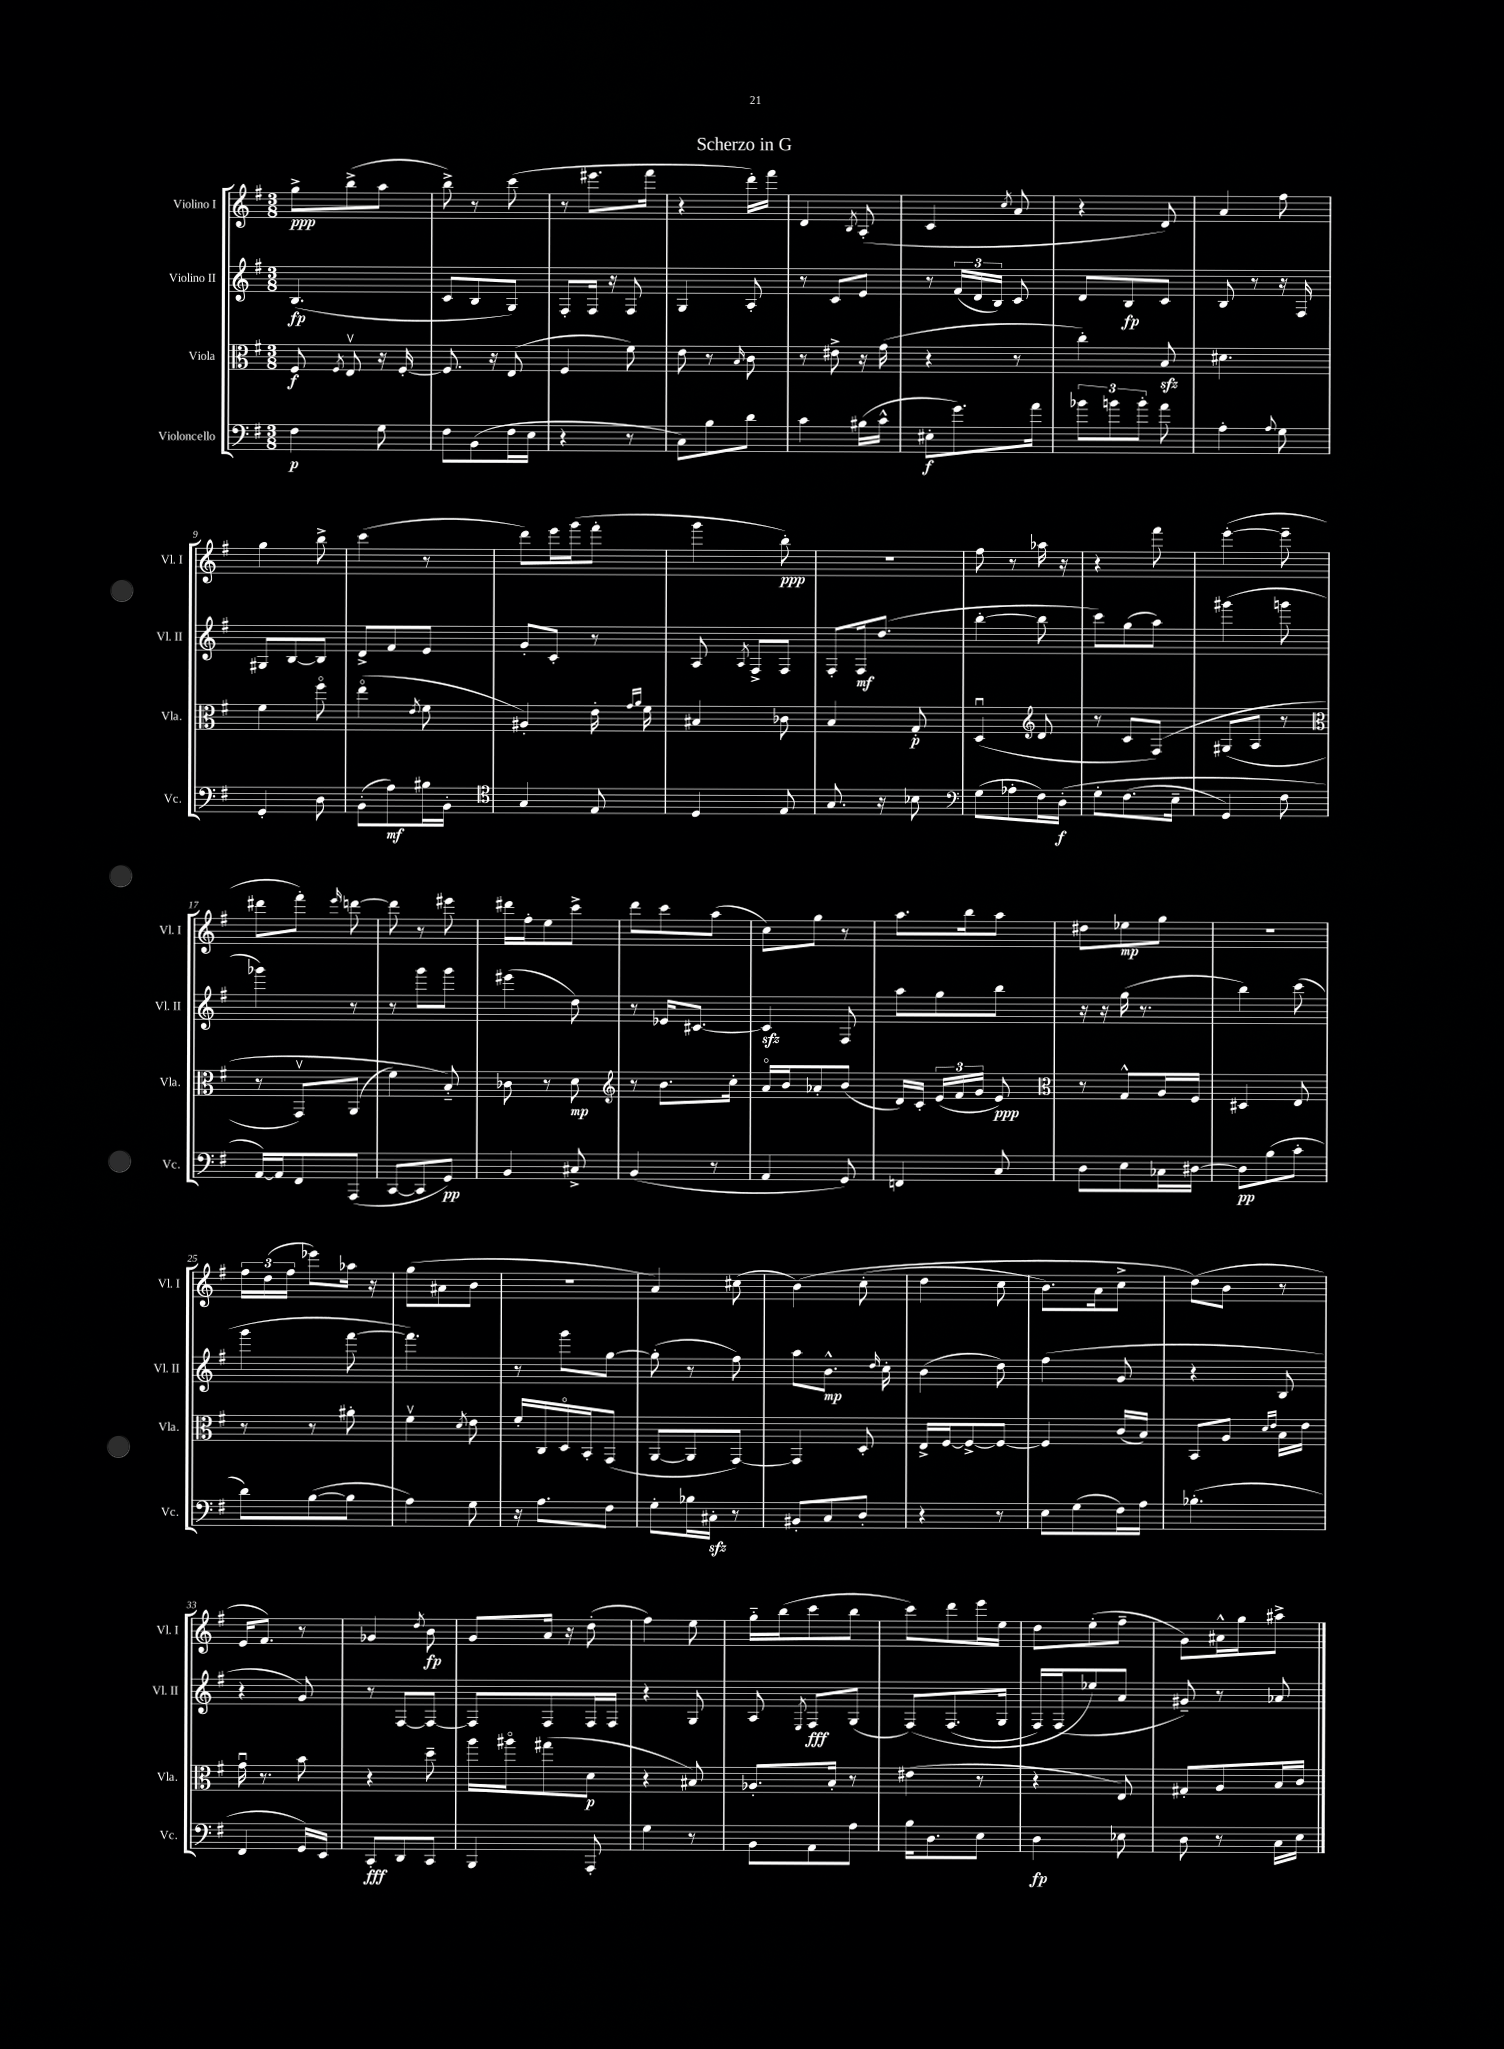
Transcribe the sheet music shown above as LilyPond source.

\header { title = "Scherzo in G" }
<<
\new StaffGroup <<
\new Staff = "s0" \with { instrumentName = "Violino I" shortInstrumentName = "Vl. I" } {
    \clef treble \key g \major \numericTimeSignature \time 3/8
    \autoBeamOff g''8[->\ppp b''8->( a''8] |
    b''8->) r8 c'''8( |
    r8 eis'''8.[ fis'''16] |
    r4 d'''16[-.) fis'''16] |
    d'4 \acciaccatura { b8 } a8-.( |
    c'4 \acciaccatura { c''8 } a'8 |
    r4 d'8) |
    a'4 fis''8 |
    g''4 b''8-> |
    c'''4( r8 |
    d'''8[) e'''16 g'''16( fis'''8]-. |
    g'''4 b''8-.\ppp) |
    R4. |
    fis''8 r8 aes''16 r16 |
    r4 fis'''8 |
    e'''4~-.( e'''8-- |
    dis'''8[ fis'''8]-.) \grace { e'''16 } d'''8~ |
    d'''8 r8 eis'''8 |
    dis'''16[ fis''16-. e''8 c'''8]-> |
    d'''8[ c'''8 a''8]( |
    c''8[) g''8] r8 |
    a''8.[ b''16 a''8] |
    dis''8[ ees''8\mp g''8] |
    R4. |
    \tuplet 3/2 { fis''16[ d''16( fis''16] } ees'''8[) aes''16] r16 |
    g''8[( ais'8 b'8] |
    R4. |
    a'4) cis''8( |
    b'4)\( c''8-.( |
    d''4 c''8 |
    b'8.[) a'16 c''8]-> |
    d''8[(\) b'8] r8 |
    e'16[ fis'8.]) r8 |
    ges'4 \acciaccatura { d''8 } b'8\fp |
    g'8[ a'16] r16 d''8-.( |
    fis''4) e''8 |
    g''16[-_ b''16( c'''8 b''8] |
    c'''8[) d'''8 e'''16 e''16] |
    d''8[ e''8-.( fis''8]-- |
    g'8[) ais'16-^ g''16 ais''8]-> \bar "|." |
}
\new Staff = "s1" \with { instrumentName = "Violino II" shortInstrumentName = "Vl. II" } {
    \clef treble \key g \major \numericTimeSignature \time 3/8
    \autoBeamOff b4.\fp( |
    c'8[ b8 g8]) |
    fis8[-. fis16] r16 fis8 |
    g4 a8-. |
    r8 c'8[ e'8] |
    r8 \tuplet 3/2 { fis'16[( d'16 b16]) } c'8 |
    d'8[ b8\fp c'8] |
    b8 r8 r16 fis16 |
    gis8[ b8~ b8] |
    d'8[-> fis'8 e'8] |
    g'8[-. c'8]-. r8 |
    a8 \acciaccatura { a8 } fis8[-> fis8] |
    fis8[-. fis16\mf d''8.]( |
    b''4~-. b''8 |
    c'''8[) g''8( a''8]) |
    gis'''4( g'''8 |
    ges'''4) r8 |
    r8 g'''8[ g'''8] |
    eis'''4( d''8) |
    r8 ees'16[ cis'8.]~ |
    cis'4\sfz fis8 |
    a''8[ g''8 b''8] |
    r16 r16 g''16( r8. |
    b''4) c'''8( |
    g'''4 fis'''8~ |
    fis'''4.) |
    r8 g'''8[ g''8]~ |
    g''8-.( r8 fis''8) |
    a''8[ b'8.]-^\mp \grace { d''16 } c''16-. |
    b'4( d''8) |
    fis''4( g'8 |
    r4 b8 |
    r4 g'8) |
    r8 fis8[~ fis8]~ |
    fis8[ fis8 fis16 fis16] |
    r4 g8 |
    a8 \acciaccatura { e8 } fis8[\fff g8]( |
    fis8[)\( fis8.( g16] |
    fis16[) fis16( ees''8\) a'8] |
    gis'8--) r8 aes'8 \bar "|." |
}
\new Staff = "s2" \with { instrumentName = "Viola" shortInstrumentName = "Vla." } {
    \clef alto \key g \major \numericTimeSignature \time 3/8
    \autoBeamOff fis8\f \acciaccatura { fis8 } e8\upbow r16 fis16~-. |
    fis8. r16 e8( |
    fis4 fis'8) |
    e'8 r8 \grace { b16 } c'8 |
    r8 eis'8-> r16 g'16( |
    r4 r8 |
    c''4-.) b8\sfz |
    dis'4. |
    fis'4 fis''8\flageolet |
    e''4\flageolet( \acciaccatura { e'8 } fis'8 |
    ais4-.) e'16-. \grace { g'16[ a'16] } fis'16 |
    bis4 ces'8 |
    b4 g8-.\p |
    d4\downbow( \clef treble d'8 |
    r8 c'8[ fis8])\( |
    gis8[( a8] r8 |
    \clef alto r8 g,8[\upbow) a,8]( |
    fis'4) b8-_\) |
    ces'8 r8 d'8\mp |
    \clef treble r8 b'8.[ c''16]-. |
    a'16[\flageolet b'16 aes'8-. b'8]( |
    d'16[) c'16]-. \tuplet 3/2 { e'16[( fis'16 g'16] } e'8\ppp) |
    \clef alto r8 g8[-^ a16 fis16] |
    dis4 e8 |
    r8 r8 ais'8-. |
    fis'4\upbow \acciaccatura { d'8 } e'8 |
    fis'16[-. c16 d16\flageolet b,16-. g,8]( |
    a,8[~ a,8 g,8]~) |
    g,4 d8-. |
    e16[-> fis16~ fis8~-> fis8]~ |
    fis4 c'16[( b16]) |
    b,8[ a8] \grace { d'16[ e'16] } b16[ e'16] |
    g'16\downbow r8. b'8 |
    r4 d''8-- |
    a''16[ ais''16\flageolet gis''8( d'8]\p |
    r4 bis8) |
    aes8.[-. b16]-. r8 |
    eis'4( r8 |
    r4 e8) |
    gis8[-. a8 b16 c'16] \bar "|." |
}
\new Staff = "s3" \with { instrumentName = "Violoncello" shortInstrumentName = "Vc." } {
    \clef bass \key g \major \numericTimeSignature \time 3/8
    \autoBeamOff fis4\p g8 |
    fis8[ b,8( fis16 e16] |
    r4 r8 |
    c8[) b8 d'8] |
    c'4 bis16[( c'16]-^ |
    eis8[-.\f g'8.) a'16] |
    \tuplet 3/2 { bes'8[ b'8 b'8]-. } a'8 |
    a4-. \appoggiatura { a8 } g8 |
    g,4-. d8 |
    b,8[-.( a8\mf) bis16 b,16]-. |
    \clef tenor g4 e8 |
    d4 e8 |
    g8. r16 bes8 |
    \clef bass g8[( aes8-. fis16) d16]-.\f\( |
    g8[-. fis8.( e16]-- |
    g,4) fis8 |
    a,16[~\) a,16 fis,8 a,,8]( |
    c,8[~ c,8 g,8]\pp) |
    b,4 cis8-> |
    b,4( r8 |
    a,4 g,8) |
    f,4 c8 |
    d8[ e8 ces16 dis16]~ |
    dis8[\pp b8( c'8]-. |
    d'8[) b8~( b8] |
    a4) g8 |
    r16 a8.[ fis8] |
    g8[-. bes16 cis16]-.\sfz r8 |
    bis,8[-. c8 d8]-. |
    r4 r8 |
    e8[ g8( fis16) a16] |
    bes4.-.( |
    fis,4 g,16[) e,16] |
    c,8[-.\fff d,8 c,8] |
    b,,4 a,,8-. |
    g4 r8 |
    b,8[ a,8 a8] |
    b16[ d8. e8] |
    d4\fp ees8 |
    d8 r8 c16[ e16] \bar "|." |
}
>>
>>
